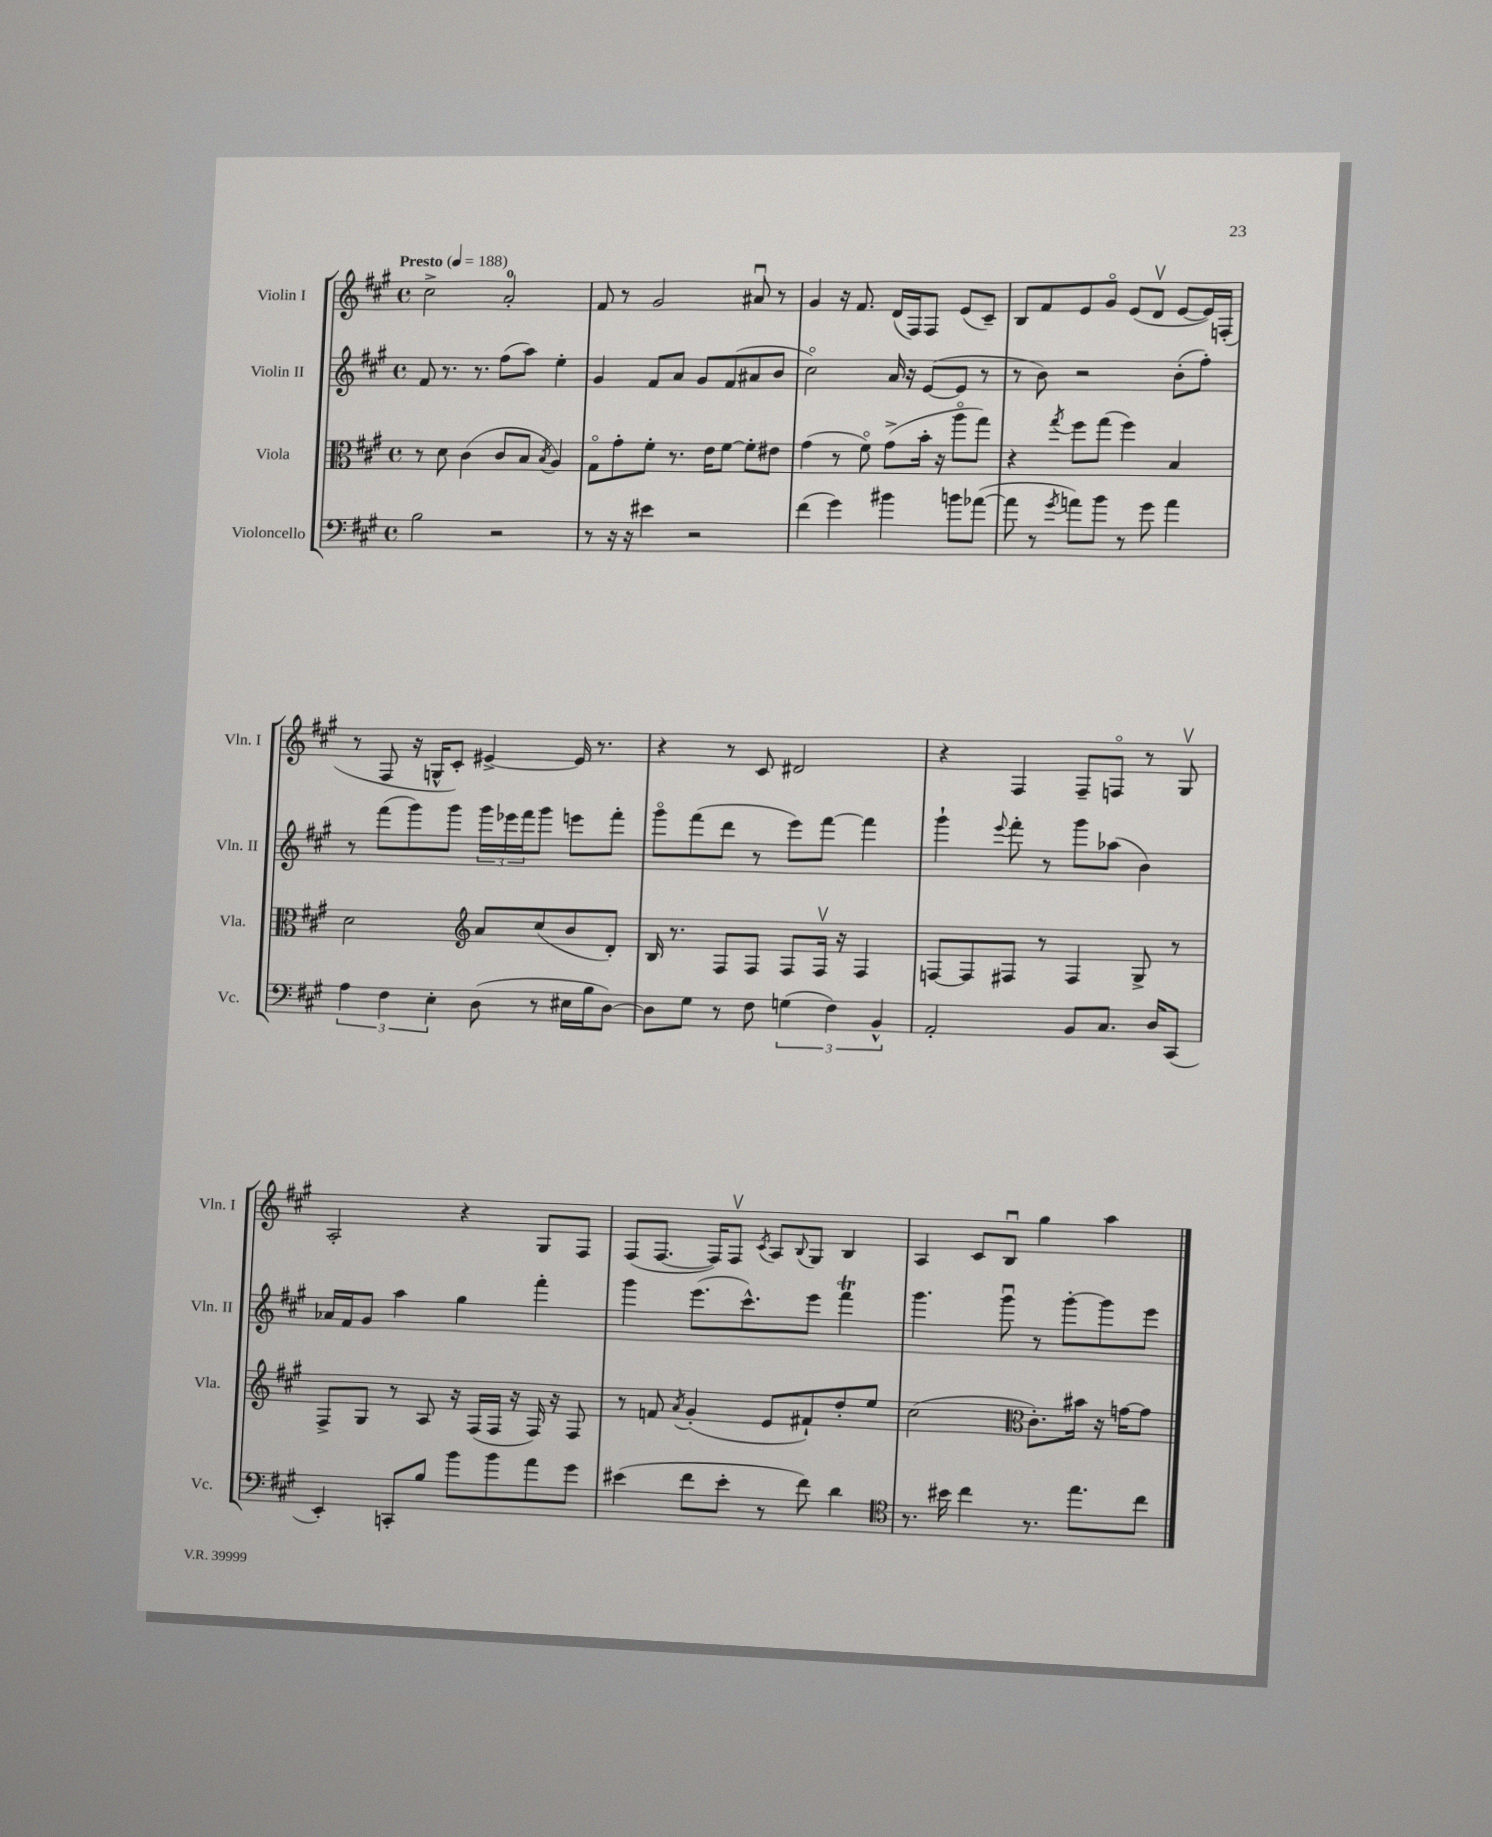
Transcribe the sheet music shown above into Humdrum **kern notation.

**kern	**kern	**kern	**kern
*part4	*part3	*part2	*part1
*staff4	*staff3	*staff2	*staff1
*I"Violoncello	*I"Viola	*I"Violin II	*I"Violin I
*I'Vc.	*I'Vla.	*I'Vln. II	*I'Vln. I
*clefF4	*clefC3	*clefG2	*clefG2
*k[f#c#g#]	*k[f#c#g#]	*k[f#c#g#]	*k[f#c#g#]
*M4/4	*M4/4	*M4/4	*M4/4
*met(c)	*met(c)	*met(c)	*met(c)
*MM188	*MM188	*MM188	*MM188
=1	=1	=1	=1
!	!	!	!LO:TX:a:B:t=Presto
2B\	8r	8f#/	2cc#^\
.	8d\	8.r	.
.	(4c#\	.	.
.	.	8.r	.
2r	8c#/L	(8ff#\L	2a'/
.	8B/J	8aa\J)	.
.	8qB/	.	.
.	4A/)	4ee'\	.
=2	=2	=2	=2
8r	8G#\L	4g#/	8f#/
16r	8g#'\	.	8r
16r	.	.	.
4e#X\	8f#'\J	8f#/L	2g#/
.	8.r	8a/J	.
2r	.	8g#/L	.
.	16e\KL	.	.
.	[8f#\J	(8f#/	.
.	8f#'\L]	8a#X/	8a#Xu/
.	8e#X\J	8b/J	8r
=3	=3	=3	=3
(4f#\	(4g#\	2cc#\)	4g#/
4g#\)	8r	.	16r
.	.	.	8.f#/
.	8f#\)	.	.
4b#X\	(8g#^\L	16a/	(16d/LL
.	.	16r	16F#/J)
.	16b'\Jk	([8e/L	8F#/J
.	16r	.	.
8bn\L	8aa\L	8e/J]	(8e/L
([8a-X\J	8gg#\J)	8r	8c#~/J)
=4	=4	=4	=4
8a-\]	4r	8r	8B/L
8r	.	8b\)	8f#/
8qg#/	8qgg#/	.	.
8an\L)	8ff#\L	2r	8e/
8b\J	(8gg#\J	.	8g#/J
8r	4ff#\)	.	(8e/L
8g#\	.	.	8dv/J
4a\	4B/	(8b'\L	[8e/L
.	.	8ff#'\J)	16e/L])
.	.	.	(16Fn'/JJ
!!LO:LB:g=z
=5	=5	=5	=5
6A\	2d\	8r	8r
.	.	(8fff#\L	8F#/
6F#\	.	.	.
.	.	8ggg#\)	16r
.	.	.	16Gn^^/KL
6E'\	.	.	.
.	.	8ggg#\J	8c#'/J)
*	*clefG2	*	*
(8D\	8a/L	24ggg#\LL	[4e#X^/
.	.	24eee-X\	.
.	.	24fff#\J	.
8r	(8cc#/	8ggg#\J	.
16E#X\LL	8b/	8eeen\L	16e#/]
16B\J	.	.	8.r
[8D\J)	8d'/J)	8fff#'\J	.
=6	=6	=6	=6
8D\L]	16B/	8ggg#\L	4r
.	8.r	.	.
8G#\J	.	(8fff#\	.
8r	8F#/L	8ddd\J	8r
8F#\	8F#/J	8r	8c#/
(6Gn\	8F#/L	8eee\L)	2d#X/
.	16F#v/Jk	[8fff#\J	.
6F#\)	.	.	.
.	16r	.	.
.	4F#/	4fff#\]	.
6BB^^/	.	.	.
=7	=7	=7	=7
2AA'/	[8Fn/L	4ggg#`\	4r
.	8F/]	.	.
.	.	8qqeee/	.
.	8F#X/J	8fff#'\	4F#/
.	8r	8r	.
8BB/L	4F#/	8ggg#\L	8F#~/L
8.C#/J	.	(8aa-X\J	8Fn/J
.	8G#^/	4b\)	8r
16D/KL	.	.	.
(8CC#/J	8r	.	8G#v/
!!LO:LB:g=z
=8	=8	=8	=8
4EE'/)	8F#^/L	16a-X/LL	2A'/
.	.	16f#/J	.
.	8G#/J	8g#/J	.
8CCn'/L	8r	4aa\	.
8B/J	8A/	.	.
8b\L	16r	4gg#\	4r
.	(16F#/LL	.	.
8b\	16F#/JJ	.	.
.	16r	.	.
8a\	16F#/)	4fff#'\	8G#/L
.	16r	.	.
8g#\J	8F#/	.	8F#/J
=9	=9	=9	=9
(4e#X\	8r	4ggg#\	(8F#/L
.	8fn/	.	[8.F#/J
.	8qa/	.	.
8f#\L	(4g#'/	(8.eee\L	.
.	.	.	16F#/KL])
8e#'\J	.	.	8F#v/J
.	.	8.ccc#^^\)	.
.	.	.	8qc#/
8r	8e/L	.	8A/L
.	.	.	8qqB/
8f#\)	8f#X`/)	8eee\J	8G#/J
4d\	8dd'/	4fff#T\	4B/
.	8ee/J	.	.
=10	=10	=10	=10
*clefC4	*	*	*
8.r	(2cc#\	4.ggg#\	4A/
16b#X\	.	.	.
4cc#\	.	.	8c#/L
.	.	8ggg#u\	8Bu/J
*	*clefC3	*	*
8.r	8.c#'\L)	8r	4gg#\
.	.	[8ggg#'\L	.
8.ee\L	16b#X\Jk	.	.
.	16r	8ggg#\]	4aa\
.	[16gn\KL	.	.
8cc#\J	8g\J]	8eee\J	.
==	==	==	==
*-	*-	*-	*-
